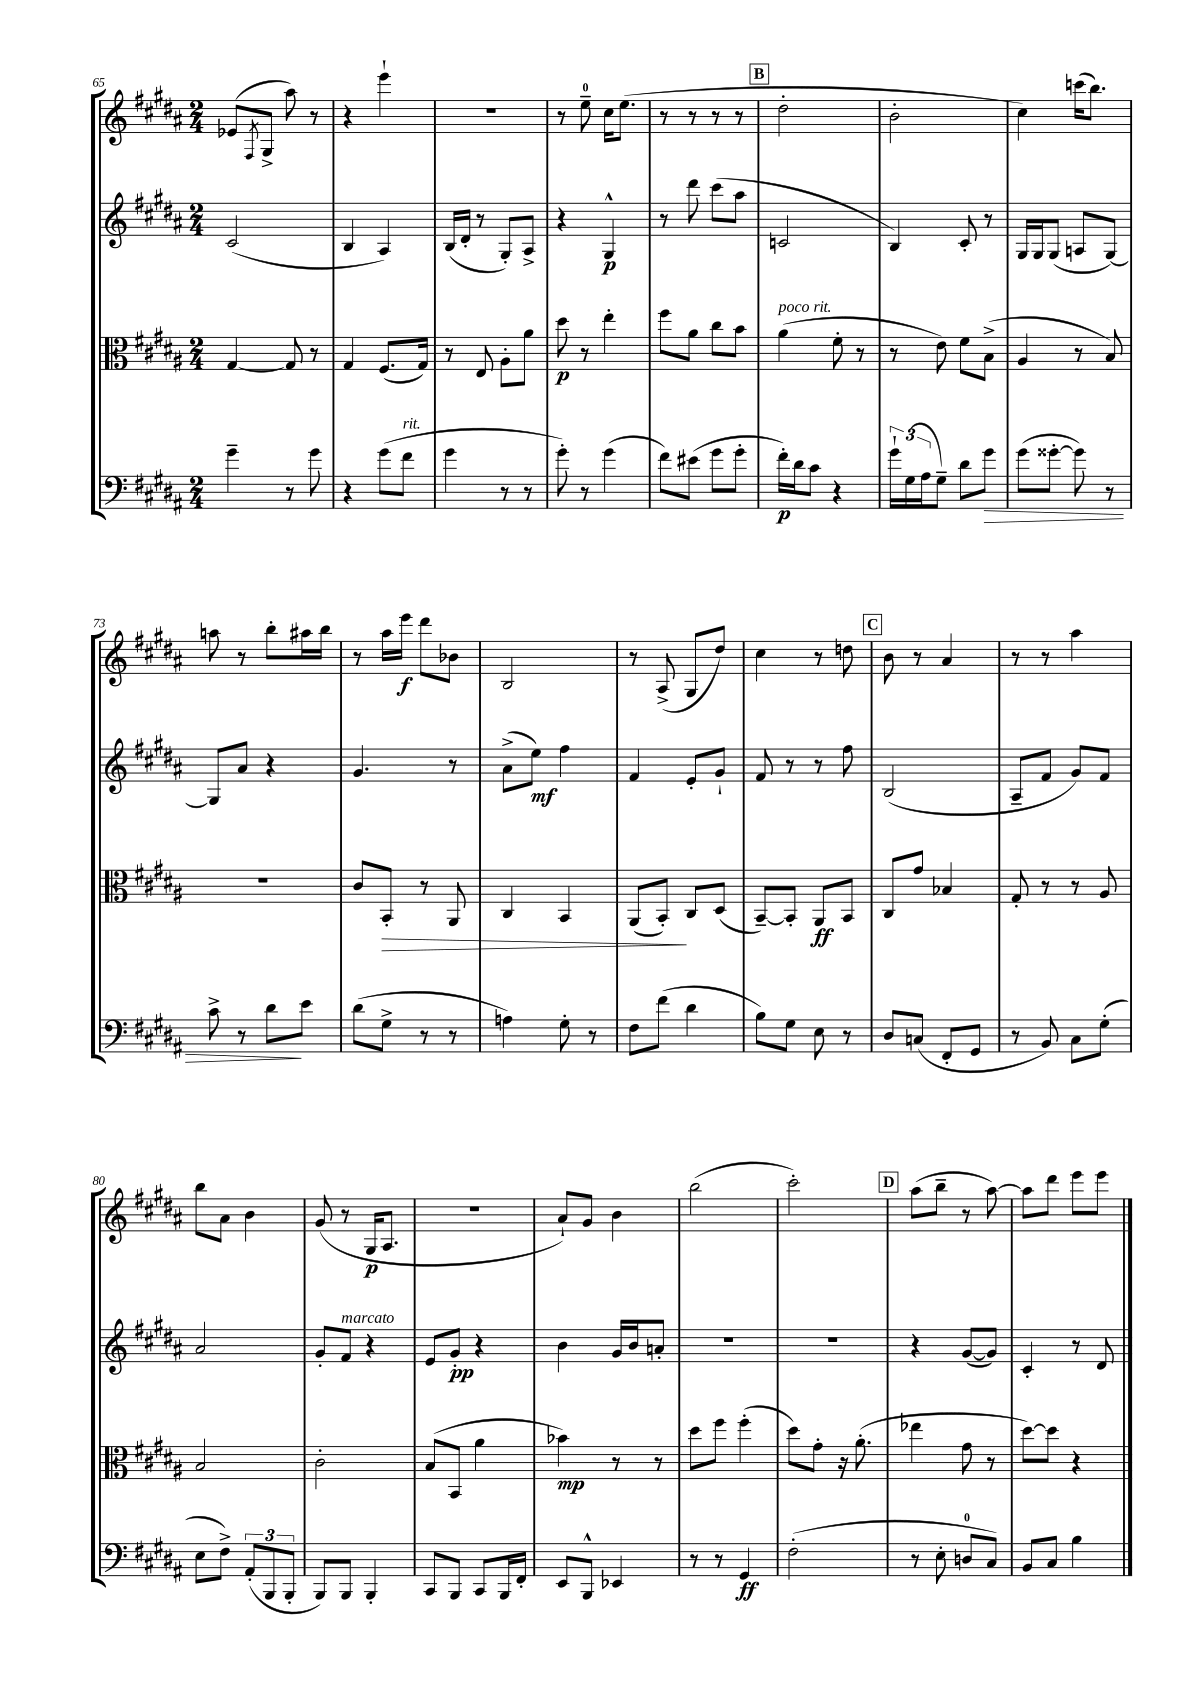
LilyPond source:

<<
\new StaffGroup <<
\new Staff = "s0" {
    \clef treble \key b \major \numericTimeSignature \time 2/4
    ees'8( \acciaccatura { fis8 } gis8-> ais''8) r8 |
    r4 e'''4-! |
    R2 |
    r8 e''8-0-- cis''16 e''8.( |
    r8 r8 r8 r8 |
    \mark \markup { \box "B" } dis''2-. |
    b'2-. |
    cis''4) c'''16( b''8.) |
    a''8 r8 b''8-. ais''16 b''16 |
    r8 ais''16 e'''16\f dis'''8 bes'8 |
    b2 |
    r8 ais8->( gis8 dis''8) |
    cis''4 r8 d''8 |
    \mark \markup { \box "C" } b'8 r8 ais'4 |
    r8 r8 ais''4 |
    b''8 ais'8 b'4 |
    gis'8( r8 gis16\p ais8. |
    R2 |
    ais'8-!) gis'8 b'4 |
    b''2( |
    cis'''2-.) |
    \mark \markup { \box "D" } ais''8( b''8-- r8 ais''8~) |
    ais''8 dis'''8 e'''8 e'''8 \bar "|." |
}
\new Staff = "s1" {
    \clef treble \key b \major \numericTimeSignature \time 2/4
    cis'2( |
    b4 ais4) |
    b16( dis'16-. r8 gis8-.) ais8-> |
    r4 gis4-^\p |
    r8 dis'''8 cis'''8( ais''8 |
    \mark \markup { \box "B" } c'2 |
    b4) cis'8-. r8 |
    gis16 gis16 gis8( a8 gis8~) |
    gis8 ais'8 r4 |
    gis'4. r8 |
    ais'8->( e''8\mf) fis''4 |
    fis'4 e'8-. gis'8-! |
    fis'8 r8 r8 fis''8 |
    \mark \markup { \box "C" } b2( |
    ais8-- fis'8 gis'8) fis'8 |
    ais'2 |
    gis'8-. fis'8^\markup { \italic "marcato" } r4 |
    e'8 gis'8-.\pp r4 |
    b'4 gis'16 b'16 a'8-. |
    r2 |
    r2 |
    \mark \markup { \box "D" } r4 gis'8~( gis'8) |
    cis'4-. r8 dis'8 \bar "|." |
}
\new Staff = "s2" {
    \clef alto \key b \major \numericTimeSignature \time 2/4
    gis4~ gis8 r8 |
    gis4 fis8.( gis16) |
    r8 e8 ais8-. ais'8 |
    dis''8\p r8 e''4-. |
    fis''8 ais'8 cis''8 b'8 |
    \mark \markup { \box "B" } ais'4^\markup { \italic "poco rit." }( fis'8-. r8 |
    r8 e'8) fis'8 b8->( |
    ais4 r8 b8) |
    R2 |
    cis'8 b,8-.\> r8 ais,8 |
    cis4 b,4 |
    ais,8( b,8-.\!) cis8 dis8( |
    b,8~--) b,8-. ais,8\ff b,8 |
    \mark \markup { \box "C" } cis8 gis'8 bes4 |
    gis8-. r8 r8 ais8 |
    b2 |
    cis'2-. |
    b8( b,8 ais'4 |
    bes'4\mp) r8 r8 |
    dis''8 fis''8 fis''4-.( |
    dis''8) gis'8-. r16 ais'8.-.( |
    \mark \markup { \box "D" } ees''4 gis'8 r8 |
    dis''8~) dis''8 r4 \bar "|." |
}
\new Staff = "s3" {
    \clef bass \key b \major \numericTimeSignature \time 2/4
    gis'4-- r8 gis'8 |
    r4 gis'8( fis'8^\markup { \italic "rit." } |
    gis'4 r8 r8 |
    gis'8-.) r8 gis'4( |
    fis'8) eis'8( gis'8 gis'8-. |
    \mark \markup { \box "B" } fis'16-.\p) dis'16 cis'8 r4 |
    \tuplet 3/2 { gis'16-! gis16( ais16 } gis8--) dis'8 gis'8\> |
    gis'8( gisis'8~-. gisis'8) r8 |
    cis'8-> r8 dis'8\! e'8 |
    dis'8( gis8-> r8 r8 |
    a4) gis8-. r8 |
    fis8 fis'8( dis'4 |
    b8) gis8 e8 r8 |
    \mark \markup { \box "C" } dis8 c8( fis,8-. gis,8 |
    r8 b,8) cis8 gis8-.( |
    e8 fis8->) \tuplet 3/2 { ais,8-.( b,,8 b,,8-. } |
    b,,8) b,,8 b,,4-. |
    cis,8 b,,8 cis,8 b,,16 fis,16-. |
    e,8 b,,8-^ ees,4 |
    r8 r8 gis,4\ff |
    fis2-.( |
    \mark \markup { \box "D" } r8 e8-. d8-0 cis8) |
    b,8 cis8 b4 \bar "|." |
}
>>
>>
\layout { \context { \Score currentBarNumber = #65 } }
